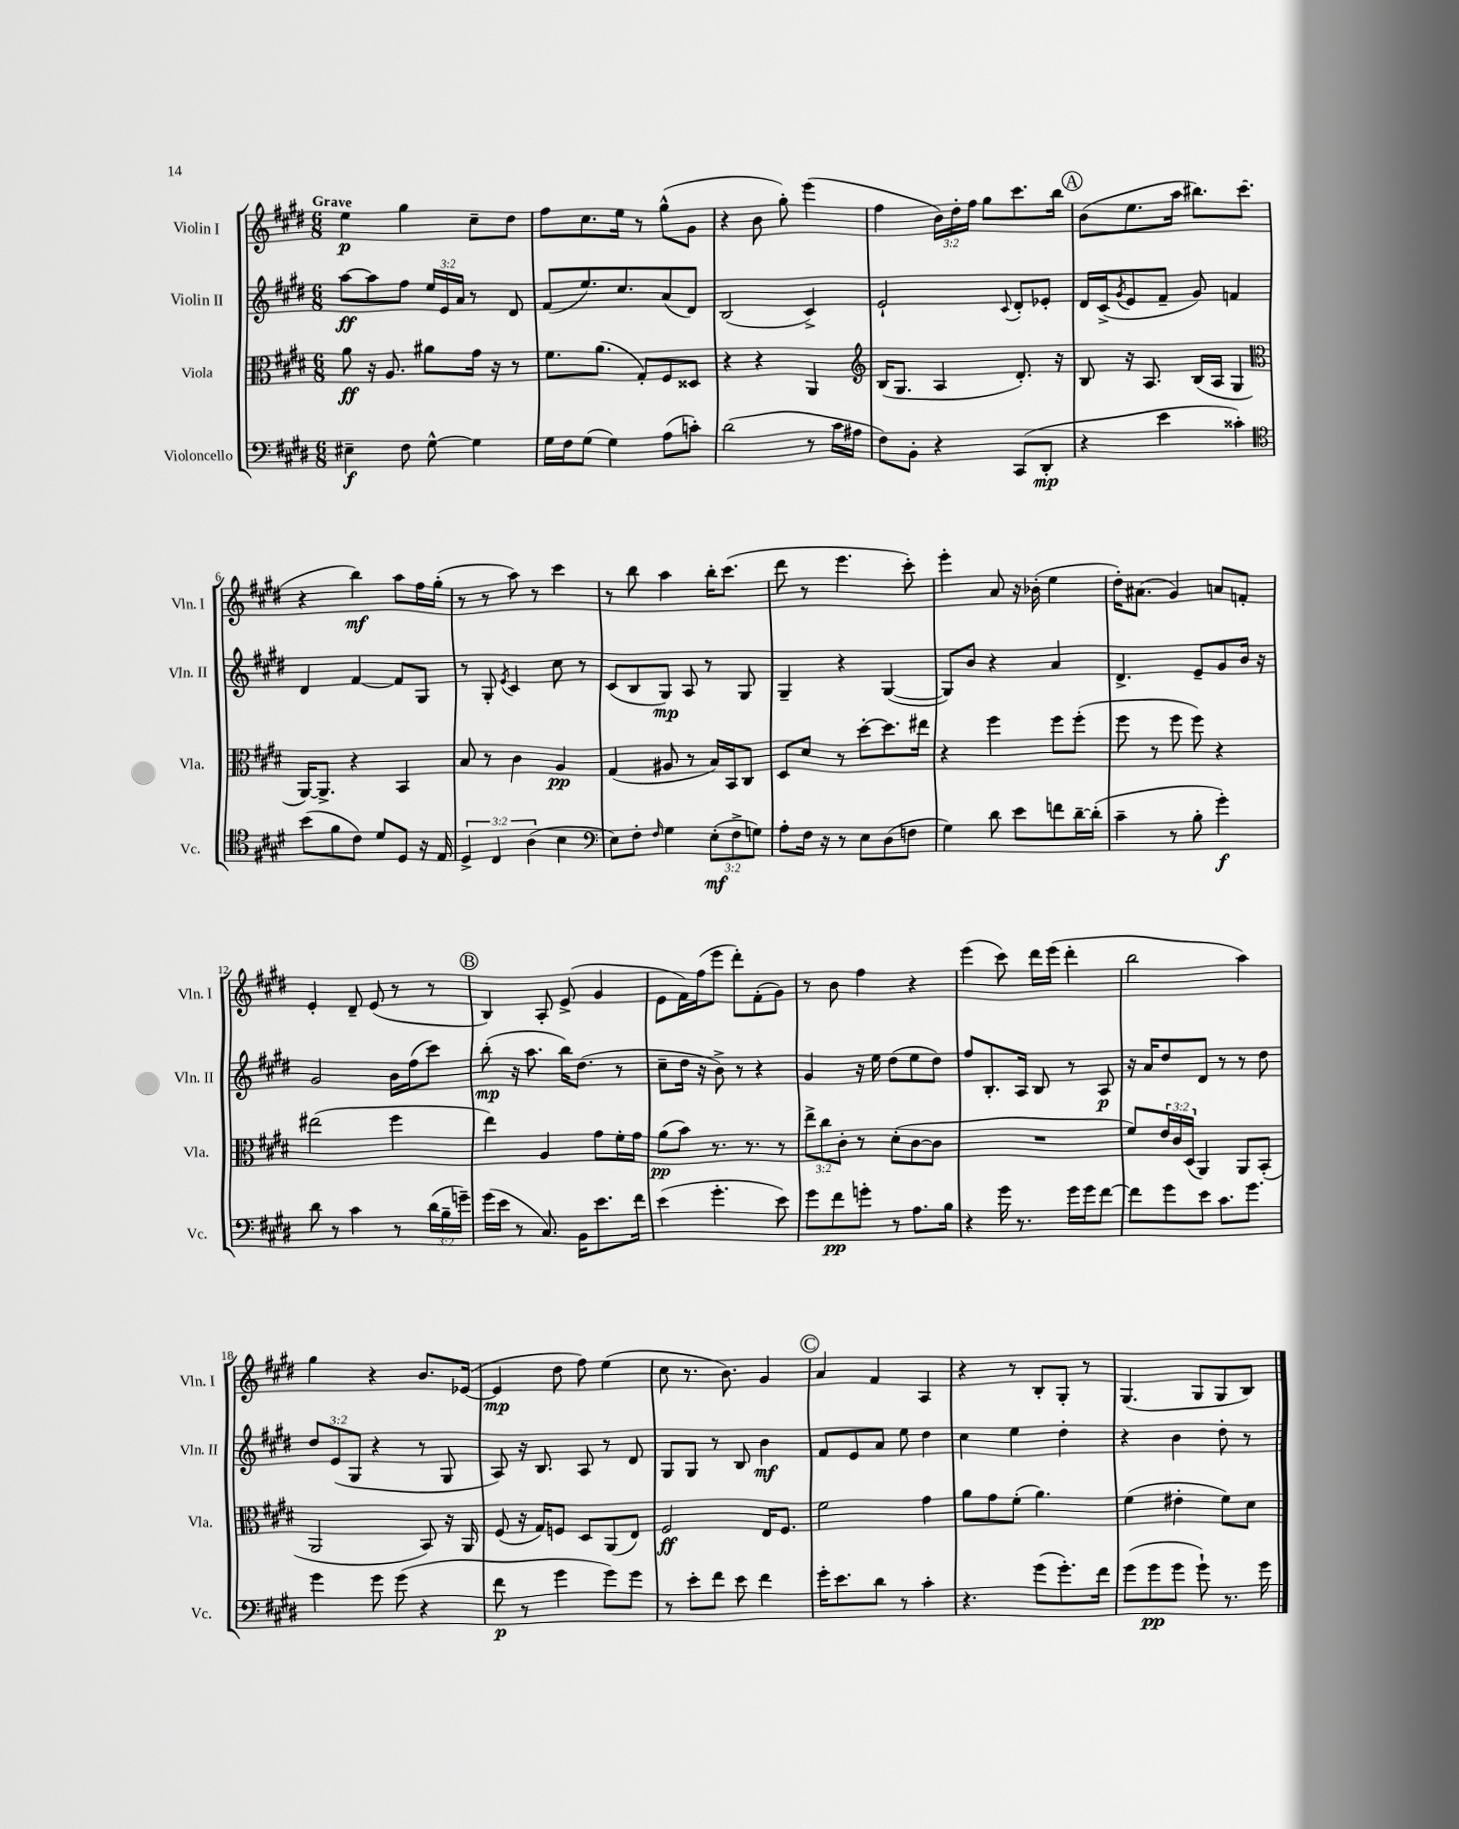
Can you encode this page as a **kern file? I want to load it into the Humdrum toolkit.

**kern	**kern	**kern	**kern
*staff4	*staff3	*staff2	*staff1
*clefF4	*clefC3	*clefG2	*clefG2
*k[f#c#g#d#]	*k[f#c#g#d#]	*k[f#c#g#d#]	*k[f#c#g#d#]
*M6/8	*M6/8	*M6/8	*M6/8
4E#~\	8a\	[8aa\L	4ee\
.	16r	8aa\]	.
.	8.A/	.	.
8F#\	.	8ff#\J	4gg#\
[8G#^^\	8a#\L	24ee/LL	.
.	.	24e/	.
.	.	24a/JJ	.
4G#\]	16g#\Jk	8r	8cc#~\L
.	16r	.	.
.	8r	8d#/	8dd#\J
=	=	=	=
16G#\LL	8.f#\L	(8f#/L	8ff#\L
16F#\J	.	.	.
(8G#\J	.	8.ee/)	8.cc#\
.	(8.a\J	.	.
4G#\)	.	.	.
.	.	8.cc#/	16ee\Jk
.	8G#'/L)	.	8r
(8A\L	8F#/	(8a/	(8gg#^^\L
8c'\J)	8D##/J	8d#/J)	8g#\J
=	=	=	=
(2d#\	4r	(2B/	4r
.	4r	.	8b\
.	.	.	8gg#'\)
8r	4AA/	4c#^/)	(4eee\
16c#\LL	.	.	.
16A#\JJ	.	.	.
=	=	=	=
*	*clefG2	*	*
8F#\L)	(16B/LK	2e`/	4ff#\
.	8.G#/J	.	.
8BB'\J	.	.	.
4r	4A/	.	24b\LL)
.	.	.	24dd#'\
.	.	.	24ff#\JJ
.	.	.	8gg#\L
.	.	8qqc#/	.
(8CC#/L	8.d#'/)	8d#'/L	8.ccc#\
8DD#'/J	.	8e-'/J	.
.	16r	.	16bb\Jk
=	=	=	=
4r	8B/	16d#/LL	(8b\L
.	.	(16c#^/J	.
.	.	8qg#/	.
.	16r	8e/	8.ee\
.	8.A/	.	.
4e\	.	8f#~/J	.
.	.	.	16aa\Jk
.	(16B/LL	8g#/)	8.bb#\L)
.	16A/JJ	.	.
4c##'\)	4G#/	4f/	.
.	.	.	(8.ccc#\J
=	=	=	=
*clefC4	*clefC3	*	*
(8b\L	[16AA/LK)	4d#/	4r
.	8.AA^/]J	.	.
8f#\	.	.	.
8c#\J)	4r	[4f#/	4bb\)
8d#/L	.	.	.
8D#/J	4BB/	8f#/]L	8aa\L
16r	.	8G#/J	16ff#\L
16E/	.	.	(16gg#'\JJ
=	=	=	=
6D#^/	8B/	8r	8r
.	8r	8G#'/	8r
6C#/	.	.	.
.	.	8qe/	.
.	4c#\	4c#/	8aa\)
(6A\	.	.	.
.	.	.	8r
4B\	4A/	8cc#\	4ccc#\
.	.	8r	.
=	=	=	=
*clefF4	*	*	*
8E\L)	(4G#/	(8c#/L	8r
8F#'\J	.	8B/	8bb\
16qqF#/	.	.	.
4G#\	8A#/	8G#/J)	4aa\
.	8r	8A/	.
(12E'\L	16B/LL)	8r	16bb'\LK
.	16BB/J	.	(8.ccc#\J
12F#^\	.	.	.
.	8C#/J	8G#/	.
12G\J)	.	.	.
=	=	=	=
8A'\L	8D#/L	4G#~/	8ddd#\
16F#\Jk	8d#/J	.	8r
16r	.	.	.
8r	8r	4r	4.eee\
8E\L	[8dd#'\L	.	.
(8D#\	8.dd#\]	([4G#/	.
8F\J	.	.	8ccc#'\)
.	16ee#\Jk	.	.
=	=	=	=
4G#\)	4r	8G#/]L)	4eee'\
.	.	8b/J	.
8d#\	4ff#\	4r	8a/
8e\L	.	.	16r
.	.	.	(16b-'\
8f\	8ff#\L	4a/	4ee\
[16d#~\L	(8ff#'\J	.	.
(16d#'\]JJ	.	.	.
=	=	=	=
4c#~\	8ff#\	4.d#^/	16dd#'\LK)
.	.	.	(8.a#\J
.	8r	.	.
8r	8ff#\	.	4g#/)
8B'\	8ff#\)	8e~/L	.
4g#'\)	4r	8g#/	8a/L
.	.	16b/Jk	8f'/J
.	.	16r	.
=	=	=	=
8d#\	(2ee#\	2g#/	4e'/
8r	.	.	.
4c#\	.	.	8d#~/
.	.	.	(8e/
8r	4ff#\	16b\LL	8r
.	.	(16ff#\J	.
(24d#\LL	.	8ccc#\J)	8r
24B~\	.	.	.
24g~\JJ)	.	.	.
=	=	=	=
(16g#\LL	4ee\)	(8bb'\	4B/)
16e\JJ	.	.	.
8r	.	16r	.
.	.	8.aa\	.
8.C#/)	4A/	.	8A'/
.	.	16bb\LK)	(8e^/
16BB\LK	.	(8.dd#\J	.
8.e\	8g#\L	.	4g#/
.	16f#'\L	8r	.
16f#\Jk	16g#\JJ	.	.
=	=	=	=
(4e\	(8a\L	8cc#~\L	8e\L
.	8b\J)	16dd#\Jk	16f#\L)
.	.	16r	(16ff#\J
4.g#'\	8.r	8b^\)	8eee\J
.	.	8r	8ddd#'\L)
.	8.r	.	.
.	.	4r	(8f#'\
8e\)	8r	.	8g#\J)
=	=	=	=
8g#\L	12ee^\L	4g#/	8r
.	12cc#\	.	.
8f#\	.	.	8b\
.	12c#'\J	.	.
8g'\J	8r	16r	4ff#\
.	.	16ee\	.
8r	(8d#'\L	(8dd#\L	.
8.A\L	[8c#\	8ee\	4r
.	8c#\]J	8dd#\J)	.
16B\Jk	.	.	.
=	=	=	=
4r	2.r	8ff#/L	(4eee\
.	.	8.B'/	.
16g#\	.	.	8ccc#\)
8.r	.	16A/Jk	.
.	.	8B/	16ddd#\LL
.	.	.	(16eee\JJ
16g#\LL	.	8r	4ddd#'\
16g#\J	.	.	.
[8f#\J	.	8A/	.
=	=	=	=
8f#\]L	8f#/L)	16r	2bb\
.	.	16a/LK	.
8g#\	24e/L	8dd#/	.
.	24c#/	.	.
.	(24D#/JJ	.	.
8e\J	4AA/)	8d#/J	.
8.c#\L	.	8r	.
.	8AA/L	8r	4aa\)
8.g#\J	.	.	.
.	(8BB'/J	8dd#\	.
=	=	=	=
4g#\	2AA/	12dd#/L	4gg#\
.	.	(12e/	.
.	.	12G#/J	.
8g#\	.	4r	4r
(8g#\	.	.	.
4r	8BB/)	8r	8.b/L
.	16r	8G#/	.
.	16AA/	.	([16e-/Jk
=	=	=	=
8f#\	(8F#/	8A/)	4e-/]
8r	16r	16r	.
.	16G#/LK)	8.B/	.
4g#\	8F/J	.	8dd#\
.	8D#/L	8A/	8ff#\)
8g#\L)	(8AA/	8r	(4ee\
8g#\J	8E/J)	8d#/	.
=	=	=	=
8r	2F#/	8G#/L	8cc#\
8e'\L	.	8G#/J	8.r
8f#\J	.	8r	.
.	.	.	8.b\)
8e\	.	8B/	.
4f#\	16E/LK	4b\	4g#/
.	8.F#/J	.	.
=	=	=	=
16g#'\LK	2f#\	8f#/L	4a/
8.e\	.	.	.
.	.	8e/	.
8d#\J	.	8a/J	4f#/
8r	.	8ee\	.
4c#'\	4g#\	4dd#\	4A/
=	=	=	=
4.r	8a\L	4cc#\	4r
.	8g#\	.	.
.	(8f#'\J	4ee\	8r
(8g#\L	4.a\)	.	8B'/L
8.g#'\)	.	4dd#'\	8G#'/J
.	.	.	8r
16f#\Jk	.	.	.
=	=	=	=
(8g#\L	(4f#\	4r	(4.G#/
8g#\	.	.	.
8g#\J	4e#'\	4b\	.
8g#`\)	.	.	8G#/L
8.r	8f#\L)	8dd#'\	8G#/
.	8d#\J	8r	8B/J)
16g#\	.	.	.
==	==	==	==
*-	*-	*-	*-
